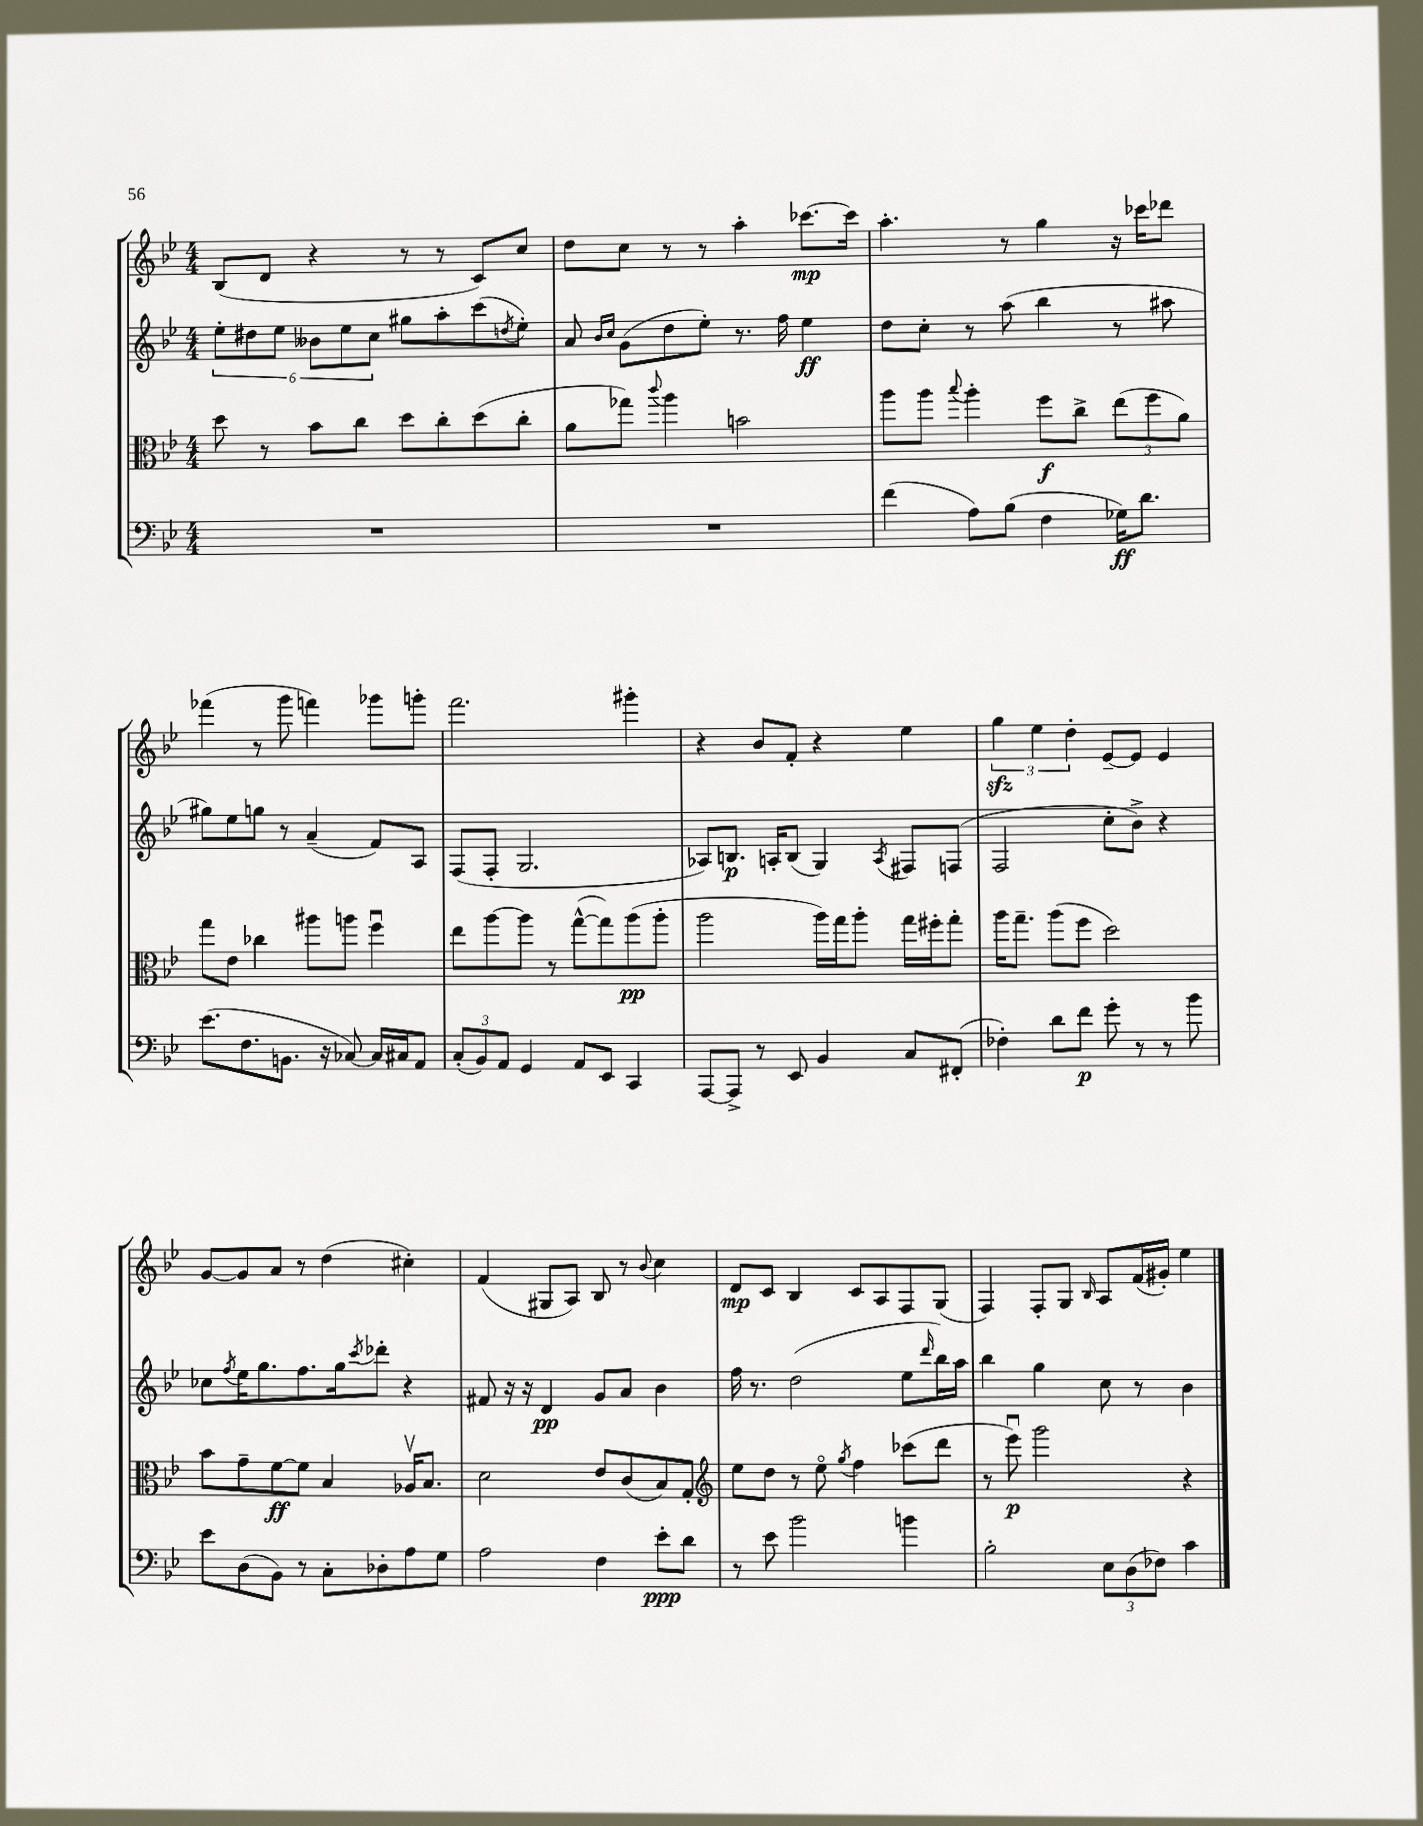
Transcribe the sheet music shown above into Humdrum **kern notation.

**kern	**dynam	**kern	**dynam	**kern	**dynam	**kern	**dynam
*part4	*part4	*part3	*part3	*part2	*part2	*part1	*part1
*staff4	*staff4	*staff3	*staff3	*staff2	*staff2	*staff1	*staff1
*clefF4	*	*clefC3	*	*clefG2	*	*clefG2	*
*k[b-e-]	*	*k[b-e-]	*	*k[b-e-]	*	*k[b-e-]	*
*M4/4	*	*M4/4	*	*M4/4	*	*M4/4	*
=7	=7	=7	=7	=7	=7	=7	=7
1r	.	8dd\	.	12ee-'\L	.	(8B-/L	.
.	.	.	.	12dd#X\	.	.	.
.	.	8r	.	.	.	8d/J	.
.	.	.	.	12ee-\J	.	.	.
.	.	8b-\L	.	12b--X\L	.	4r	.
.	.	.	.	12ee-\	.	.	.
.	.	8cc\J	.	.	.	.	.
.	.	.	.	12cc\J	.	.	.
.	.	8dd\L	.	8gg#X\L	.	8r	.
.	.	8cc'\	.	8aa'\	.	8r	.
.	.	(8dd\	.	(8ccc\	.	8c/L)	.
.	.	.	.	8qddn/	.	.	.
.	.	8cc'\J	.	8ee-'\J)	.	8cc/J	.
=8	=8	=8	=8	=8	=8	=8	=8
1r	.	8a\L	.	8a/	.	8dd\L	.
.	.	.	.	16qqb-/LL	.	.	.
.	.	.	.	16qqcc/JJ	.	.	.
.	.	8gg-X\J)	.	(8g\L	.	8cc\J	.
.	.	8qqccc/	.	.	.	.	.
.	.	4aa\	.	8dd\	.	8r	.
.	.	.	.	8ee-'\J)	.	8r	.
.	.	2bn\	.	8.r	.	4aa'\	.
.	.	.	.	16ff\	.	.	.
.	.	.	.	4ee-\	ff	[8.ccc-X\L	mp
.	.	.	.	.	.	16ccc-\Jk]	.
=9	=9	=9	=9	=9	=9	=9	=9
(4f\	.	8aa\L	.	8dd\L	.	4.aa'\	.
.	.	8aa\J	.	8cc'\J	.	.	.
.	.	8qqbb-/	.	.	.	.	.
8A\L)	.	4aa'\	.	8r	.	.	.
(8B-\J	.	.	.	(8aa\	.	8r	.
4F\	.	8ff\L	f	4bb-\	.	4gg\	.
.	.	8cc^\J	.	.	.	.	.
16G-X\KL)	ff	(12ee-\L	.	8r	.	16r	.
8.d\J	.	.	.	.	.	16ccc-X\KL	.
.	.	12ff\	.	.	.	.	.
.	.	.	.	8aa#X\	.	8ddd-X\J	.
.	.	12a\J)	.	.	.	.	.
!!LO:LB:g=z
=10	=10	=10	=10	=10	=10	=10	=10
(8.e-\L	.	8gg\L	.	8gg#X\L)	.	(4fff-X\	.
.	.	8e-\J	.	8ee-\	.	.	.
8.F\	.	.	.	.	.	.	.
.	.	4cc-X\	.	8ggn\J	.	8r	.
8.BBn\J	.	.	.	8r	.	8ggg\	.
.	.	8aa#X\L	.	(4a~/	.	4fffn\)	.
16r	.	.	.	.	.	.	.
[8C-X/)	.	8aan\J	.	.	.	.	.
16C-/LL]	.	4ffu\	.	8f/L)	.	8ggg-X\L	.
16C#X/J	.	.	.	.	.	.	.
8AA/J	.	.	.	8A/J	.	8gggn'\J	.
=11	=11	=11	=11	=11	=11	=11	=11
(12C'/L	.	8ee-\L	.	(8F/L	.	2.fff\	.
12BB-/)	.	.	.	.	.	.	.
.	.	[8aa\	.	8F'/J	.	.	.
12AA/J	.	.	.	.	.	.	.
4GG/	.	8aa\J]	.	2.G/	.	.	.
.	.	8r	.	.	.	.	.
8AA/L	.	([8gg^^\L	.	.	.	.	.
8EE-/J	.	8gg\])	.	.	.	.	.
4CC/	.	(8aa\	pp	.	.	4ggg#X'\	.
.	.	8aa'\J	.	.	.	.	.
=12	=12	=12	=12	=12	=12	=12	=12
[8AAA/L	.	2aa\	.	8A-X/L)	.	4r	.
8AAA^/J]	.	.	.	8.Bn/J	p	.	.
8r	.	.	.	.	.	8b-/L	.
.	.	.	.	16An'/KL	.	.	.
8EE-/	.	.	.	(8B/J	.	8f'/J	.
4BB-/	.	16aa\LL)	.	4G/)	.	4r	.
.	.	16gg\J	.	.	.	.	.
.	.	8aa'\J	.	.	.	.	.
.	.	.	.	8qA/	.	.	.
8C/L	.	16gg\LL	.	8F#X/L	.	4ee-\	.
.	.	16ff#X'\J	.	.	.	.	.
(8FF#X'/J	.	8gg'\J	.	(8Fn/J	.	.	.
=13	=13	=13	=13	=13	=13	=13	=13
4F-X'\)	.	16aa\KL	.	2F/	.	6ggzz\	.
.	.	8.gg~\J	.	.	.	.	.
.	.	.	.	.	.	6ee-\	.
8d\L	.	(8aa\L	.	.	.	.	.
.	.	.	.	.	.	6dd'\	.
8f\J	p	8ff\J	.	.	.	.	.
8g'\	.	2dd\)	.	8cc'\L	.	[8e-~/L	.
8r	.	.	.	8b-^\J)	.	8e-/J]	.
8r	.	.	.	4r	.	4e-/	.
8b-\	.	.	.	.	.	.	.
!!LO:LB:g=z
=14	=14	=14	=14	=14	=14	=14	=14
8e-\L	.	8b-\L	.	8cc-X\L	.	[8g/L	.
.	.	.	.	8qff/	.	.	.
(8D\	.	8g~\	.	16ee-\K	.	8g/]	.
.	.	.	.	8.gg\	.	.	.
8BB-\J)	.	[8f\	ff	.	.	8a/J	.
8r	.	8f\J]	.	8.ff\	.	8r	.
8C'\L	.	4B-/	.	.	.	(4dd\	.
.	.	.	.	16gg\k	.	.	.
.	.	.	.	8qccc/	.	.	.
8D-X'\	.	.	.	8ddd-X'\J	.	.	.
8A\	.	16A-Xv/KL	.	4r	.	4cc#X'\)	.
.	.	8.B-/J	.	.	.	.	.
8G\J	.	.	.	.	.	.	.
=15	=15	=15	=15	=15	=15	=15	=15
2A\	.	2d\	.	8f#X/	.	(4f/	.
.	.	.	.	16r	.	.	.
.	.	.	.	16r	.	.	.
.	.	.	.	4d/	pp	8G#X/L	.
.	.	.	.	.	.	8A/J)	.
4F\	.	8e-/L	.	8g/L	.	8B-/	.
.	.	(8c/	.	8a/J	.	8r	.
.	.	.	.	.	.	8qqb-/	.
8e-'\L	ppp	8B-/)	.	4b-\	.	4cc\	.
8d\J	.	8G'/J	.	.	.	.	.
=16	=16	=16	=16	=16	=16	=16	=16
*	*	*clefG2	*	*	*	*	*
8r	.	8ee-\L	.	16ff\	.	8d/L	mp
.	.	.	.	8.r	.	.	.
8e-\	.	8dd\J	.	.	.	8c/J	.
2b-\	.	8r	.	(2dd\	.	4B-/	.
.	.	8ee-\	.	.	.	.	.
.	.	8qgg/	.	.	.	.	.
.	.	4ff\	.	.	.	8c/L	.
.	.	.	.	.	.	8A/	.
4bn\	.	(8ccc-X\L	.	8ee-\L	.	8F/	.
.	.	.	.	16qqddd/	.	.	.
.	.	8ddd\J	.	16bb-\L)	.	(8G/J	.
.	.	.	.	16aa\JJ	.	.	.
=17	=17	=17	=17	=17	=17	=17	=17
2B-'\	.	8r	.	4bb-\	.	4F/)	.
.	.	8eee-u\)	p	.	.	.	.
.	.	2ggg\	.	4gg\	.	8F'/L	.
.	.	.	.	.	.	8G/J	.
.	.	.	.	.	.	16qqB-/	.
12E-\L	.	.	.	8cc\	.	8A/L	.
(12D\	.	.	.	.	.	.	.
.	.	.	.	8r	.	(16f/L	.
12F-X\J)	.	.	.	.	.	.	.
.	.	.	.	.	.	16g#X'/JJ)	.
4c\	.	4r	.	4b-\	.	4ee-\	.
==	==	==	==	==	==	==	==
*-	*-	*-	*-	*-	*-	*-	*-
